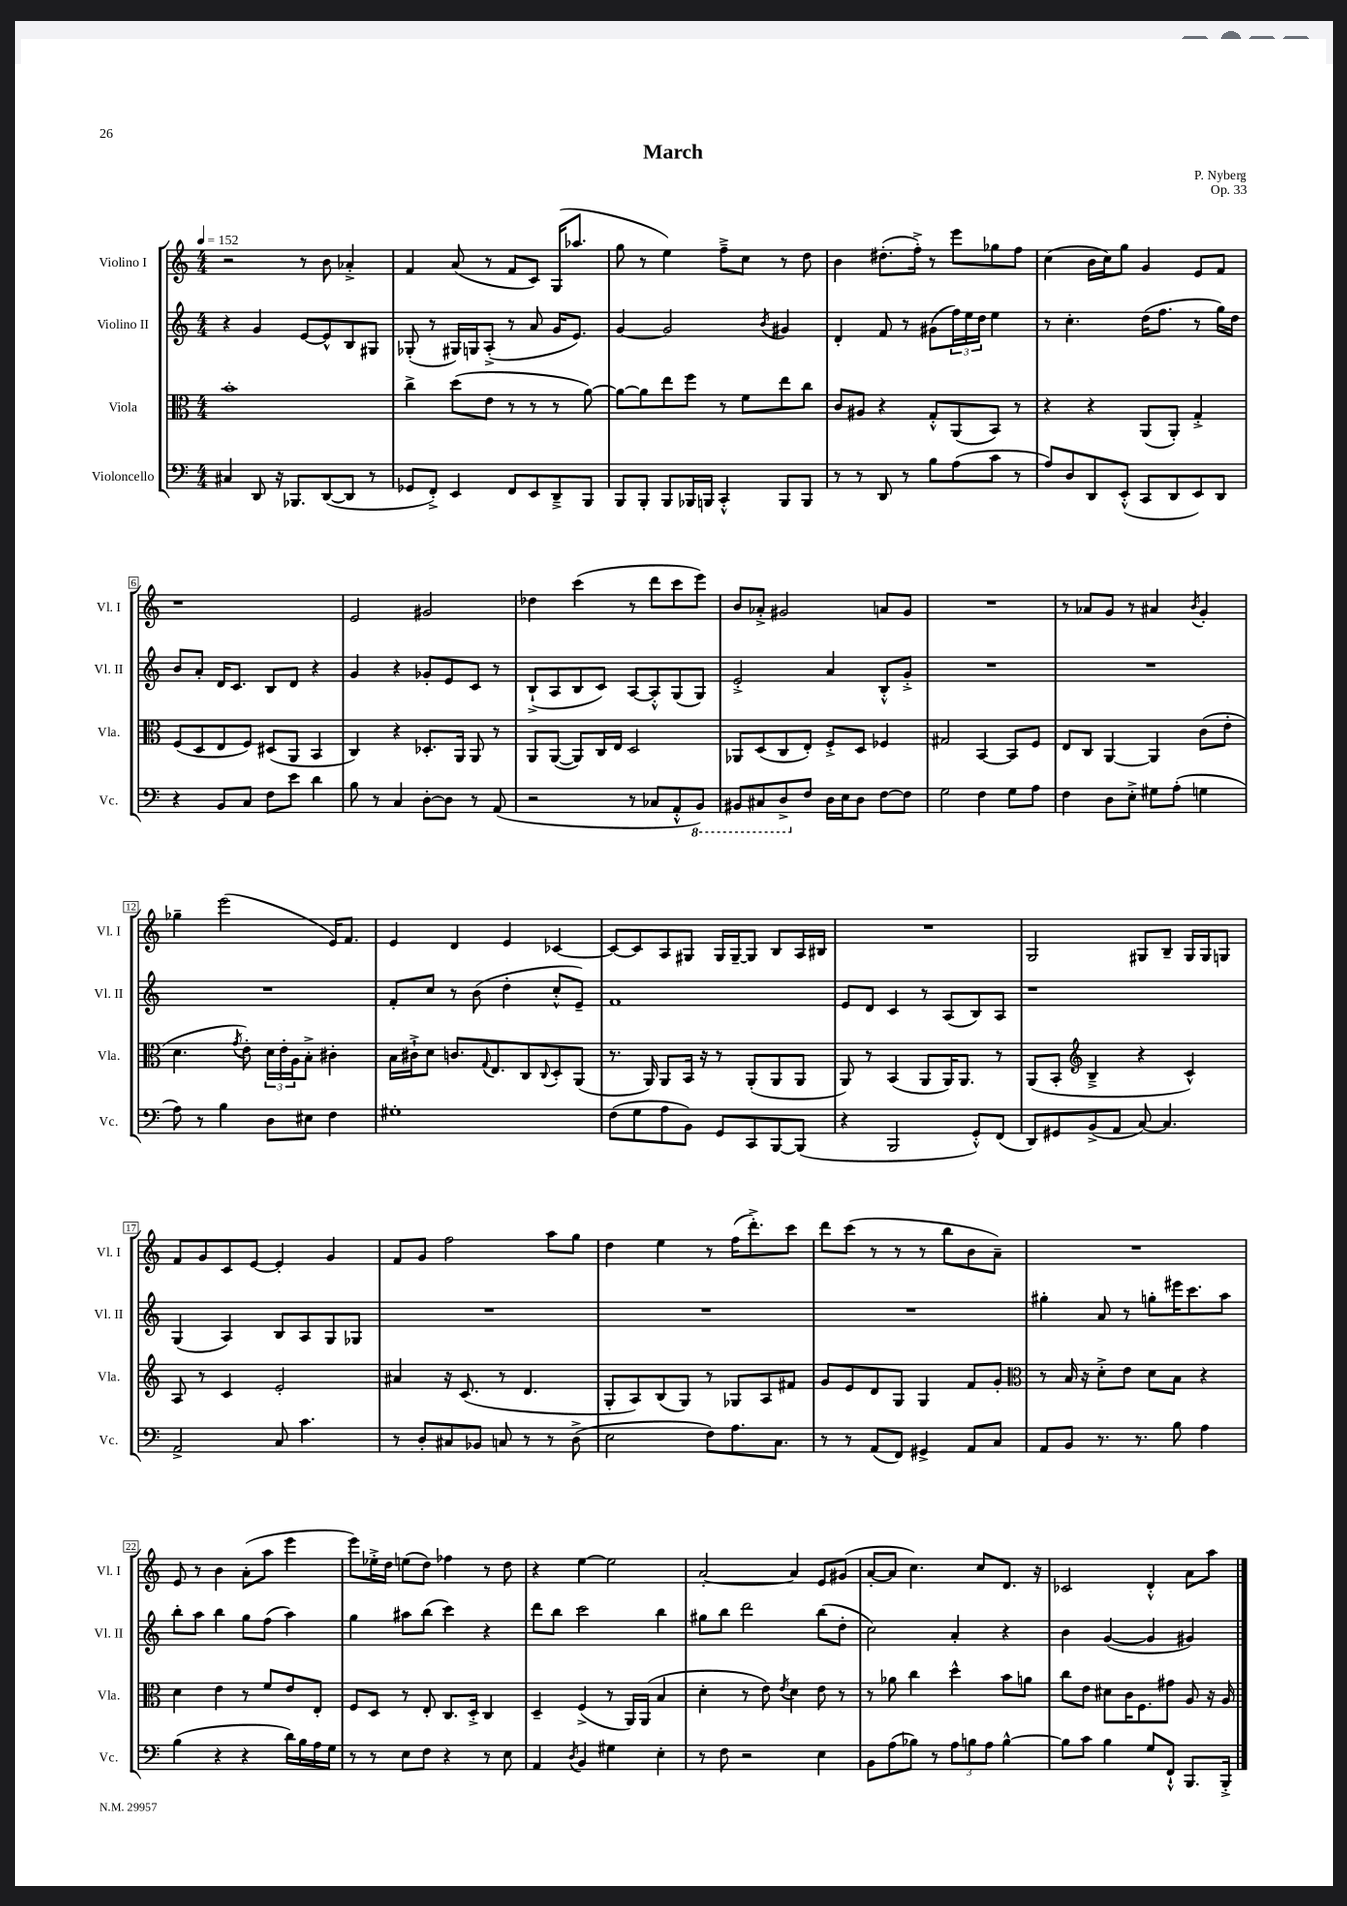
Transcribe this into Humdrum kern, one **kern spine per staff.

**kern	**kern	**kern	**kern
*staff4	*staff3	*staff2	*staff1
*clefF4	*clefC3	*clefG2	*clefG2
*k[]	*k[]	*k[]	*k[]
*M4/4	*M4/4	*M4/4	*M4/4
*MM152	*MM152	*MM152	*MM152
4C#/	1b'	4r	2r
8DD/	.	4g/	.
16r	.	.	.
8.BBB-/L	.	.	.
.	.	[8e/L	8r
([8DD/	.	8e^^/]	8b\
8DD/]J	.	8B/	4a-'^/
8r	.	8G#/J	.
=	=	=	=
8GG-/L	4cc^\	(8G-'/	4f/
8FF'^/J)	.	8r	.
4EE/	(8dd\L	16G#/LL)	(8a/
.	.	16G/J	.
.	8e\J	(8A'^/J	8r
8FF/L	8r	8r	8f/L
8EE/	8r	8a/	8c/J)
8DD~^/	8r	16g/LK	(16G/LK
.	.	8.e/J)	8.aa-/J
8BBB/J	[8a\)	.	.
=	=	=	=
8BBB/L	8a\_L	[4g/	8gg\
8BBB'/J	8a\]	.	8r
8BBB/L	8ee\	2g/]	4ee\)
16BBB-/L	8ff\J	.	.
16BBB/JJ	.	.	.
4CC'^^/	8r	.	8ff~^\L
.	8f\L	.	8cc\J
.	.	8qb/	.
8BBB/L	8ee\	4g#/	8r
8BBB/J	8cc\J	.	8dd\
=	=	=	=
8r	8c/L	4d'/	4b\
8r	8A#/J	.	.
8DD/	4r	8f/	(8.dd#'\L
8r	.	8r	.
.	.	.	16ff'^\Jk)
8B\L	8G'^^/L	(8g#\L	8r
(8A\	(8AA/	24ff\L)	8eee\L
.	.	24ee\	.
.	.	24dd\JJ	.
8c\J	8BB/J)	4ee\	8gg-\
8r	8r	.	8ff\J
=	=	=	=
8A/L)	4r	8r	(4cc\
8D/	.	4.cc'\	.
8DD/	4r	.	16b\LL
.	.	.	16cc\J)
(8EE'^^/J	.	.	8gg\J
8CC/L	(8AA/L	(16dd\LK	4g/
.	.	8.ff\J	.
8DD/	8AA'/J)	.	.
8EE/)	4G'^/	8r	8e/L
8DD/J	.	16gg\LL)	8f/J
.	.	16dd\JJ	.
=	=	=	=
4r	(8F/L	8b/L	1r
.	8D/	8a'/J	.
8BB/L	8E/	16d/LK	.
.	.	8.c/J	.
8C/J	8F/J)	.	.
8F\L	(8D#/L	8B/L	.
8e\J	8AA/J	8d/J	.
4d\	4BB/	4r	.
=	=	=	=
8B\	4C/)	4g/	2e/
8r	.	.	.
4C/	4r	4r	.
[8D'\L	8.D-'/L	8g-'/L	2g#/
8D\]J	.	8e/	.
.	16AA/Jk	.	.
8r	8AA/	8c/J	.
(8AA/	8r	8r	.
=	=	=	=
2r	8AA/L	(8B`^/L	4dd-\
.	([8AA/J	8A/	.
.	8AA/]L)	8B/	(4ccc\
.	16C/L	8c/J)	.
.	16E/JJ	.	.
8r	2D/	[8A/L	8r
8C-/L	.	8A'^^/]	8ddd\L
8AA'^^/	.	(8G/	8ccc\
8BBB/J)	.	8G/J)	8eee\J)
=	=	=	=
8BBB#/L	8AA-/L	2e'^/	8b/L
8CC#/	(8D/	.	8a-'^/J
8DD^/	8C/	.	2g#/
8F/J	8E'/J)	.	.
16D\LL	8F'^/L	4a/	.
16E\J	.	.	.
8D\J	8D/J	.	.
[8F\L	4F-/	8B'^^/L	8a/L
8F\]J	.	8g'^/J	8g#/J
=	=	=	=
2G\	2G#/	1r	1r
4F\	[4BB/	.	.
8G\L	8BB/]L	.	.
8A\J	8F/J	.	.
=	=	=	=
4F\	8E/L	1r	8r
.	8C/J	.	8a-/L
8D\L	[4AA/	.	8g/J
8E'^\J	.	.	8r
8G#\L	4AA/]	.	4a#/
(8A'\J	.	.	.
.	.	.	8qb/
4G\	(8c\L	.	4g'/
.	8e'\J	.	.
=	=	=	=
8A\)	4.d\	1r	4gg-~\
8r	.	.	.
4B\	.	.	(2eee\
.	8qg/	.	.
.	8e'\)	.	.
8D\L	24d\LL	.	.
.	24e'\	.	.
.	24A\J	.	.
8E#\J	8B'^\J	.	.
4F\	4c#'\	.	16e/LK)
.	.	.	8.f/J
=	=	=	=
1G#'	16B\LL	8f'/L	4e/
.	16c#`^\J	.	.
.	8d\J	8cc/J	.
.	8.c/L	8r	4d/
.	.	(8b\	.
.	8qqG/	.	.
.	8.E/	.	.
.	.	4dd'\	4e/
.	8C/	.	.
.	8qqC/	.	.
.	8D'/	8cc'^^/L	[4c-/
.	(8AA/J	8e~/J)	.
=	=	=	=
(8F\L	8.r	1f	8c-/_L
8G\	.	.	8c-/]
.	16AA/)	.	.
8A\	8AA/L	.	8A/
8BB\J)	16BB/Jk	.	8G#/J
.	16r	.	.
8GG/L	8r	.	16G#/LL
.	.	.	[16G#~/J
8CC/	(8AA'/L	.	8G#/]J
[8BBB/	8AA/	.	8B/L
(8BBB/]J	8AA/J	.	16A/L
.	.	.	16B#/JJ
=	=	=	=
4r	8AA/)	8e/L	1r
.	8r	8d/J	.
2BBB/	(4BB/	4c/	.
.	8AA/L	8r	.
.	16AA/K)	(8A/L	.
.	8.AA/J	.	.
8GG'^^/L)	.	8B/)	.
(8FF/J	8r	8A/J	.
=	=	=	=
8DD/L)	(8AA/L	1r	2G/
8GG#/	8BB'/J	.	.
*	*clefG2	*	*
(8BB^/	4B~^/	.	.
8AA/J	.	.	.
[8C/)	4r	.	8G#/L
4.C/]	.	.	8B~/J
.	4c^^/)	.	16G#/LL
.	.	.	16G#/J
.	.	.	8G/J
=	=	=	=
2AA^/	8A/	(4G/	8f/L
.	8r	.	8g/
.	4c/	4A/)	8c/
.	.	.	[8e/J
8C/	2e'/	8B/L	4e'/]
4.c\	.	8A/	.
.	.	8G/	4g/
.	.	8G-/J	.
=	=	=	=
8r	4a#/	1r	8f/L
8D'/L	.	.	8g/J
8C#/	16r	.	2ff\
.	(8.c/	.	.
8BB-/J	.	.	.
8C/	8r	.	.
8r	4.d/	.	.
8r	.	.	8aa\L
(8D^\	.	.	8gg\J
=	=	=	=
2E\	8G'/L	1r	4dd\
.	8A/)	.	.
.	(8B/	.	4ee\
.	8G/J)	.	.
8F\L)	8r	.	8r
8.A\	8G-/L	.	(16ff\LK
.	.	.	8.ddd'^\)
.	8A/	.	.
8.C\J	.	.	.
.	8f#/J	.	8ccc\J
=	=	=	=
8r	8g/L	1r	8ddd\L
8r	8e/	.	(8ccc\J
(8AA/L	8d/	.	8r
8FF/J)	8G/J	.	8r
4GG#^/	4G/	.	8r
.	.	.	8bb\L
8AA/L	8f/L	.	8b\
8C/J	8g'/J	.	8a~\J)
=	=	=	=
*	*clefC3	*	*
8AA/L	8r	4gg#'\	1r
8BB/J	16B/	.	.
.	16r	.	.
8.r	8d'^\L	8a/	.
.	8e\J	8r	.
8.r	.	.	.
.	8d\L	8gg'\L	.
8B\	8B\J	16eee#\K	.
.	.	8.ccc\	.
4A\	4r	.	.
.	.	8aa\J	.
=	=	=	=
(4B\	4d\	8bb'\L	8e/
.	.	8aa\J	8r
4r	4e\	4bb\	4b\
4r	8r	8gg\L	(8a'\L
.	8f/L	(8ff\J	8aa\J
16d\LL)	8e/	4aa\)	4eee\
16B\	.	.	.
16A\	8E'/J	.	.
16G\JJ	.	.	.
=	=	=	=
8r	8F/L	4gg\	8eee\L)
8r	8D/J	.	16ee-'^\L
.	.	.	16dd\JJ
8E\L	8r	8aa#\L	(8ee\L
8F\J	8E'/	(8bb\J	8dd\J)
4r	8.C/L	4ccc\)	4ff-\
.	16D'^/Jk	.	.
8r	4C/	4r	8r
8E\	.	.	8dd\
=	=	=	=
4AA/	4D~/	8ddd\L	4r
.	.	8bb\J	.
8qD/	.	.	.
4BB/	(4F^/	2ccc\	[4ee\
4G#\	8r	.	2ee\]
.	16AA/LL)	.	.
.	(16AA/JJ	.	.
4E'\	4B/	4bb\	.
=	=	=	=
8r	4d'\	8gg#\L	[2a'/
8F\	.	8bb\J	.
2r	8r	2ddd\	.
.	8e\)	.	.
.	8qe/	.	.
.	4d\	.	4a/]
4E\	8e\	(8bb\L	8e/L
.	8r	8dd'\J	(8g#/J
=	=	=	=
8BB\L	8r	2cc\)	[8a'/L
(8A\	8a-\	.	8a/]J
8B-\J)	4cc\	.	4.cc\)
8r	.	.	.
12A\L	4dd^^\	4a'/	.
12B\	.	.	.
.	.	.	8cc/L
12A\J	.	.	.
[4B^^\	8b\L	4r	8.d/J
.	8a\J	.	.
.	.	.	16r
=	=	=	=
8B\]L	8cc\L	4b\	2c-/
8c\J	8e\J	.	.
4B\	8d#\L	([4g/	.
.	16c\K	.	.
.	8.F\	.	.
8G/L	.	4g/]	4d'^^/
8FF`^^/J	8g#\J	.	.
8.BBB/L	8A/	4g#/)	8a\L
.	16r	.	8aa\J
16BBB'^/Jk	16A/	.	.
==	==	==	==
*-	*-	*-	*-
